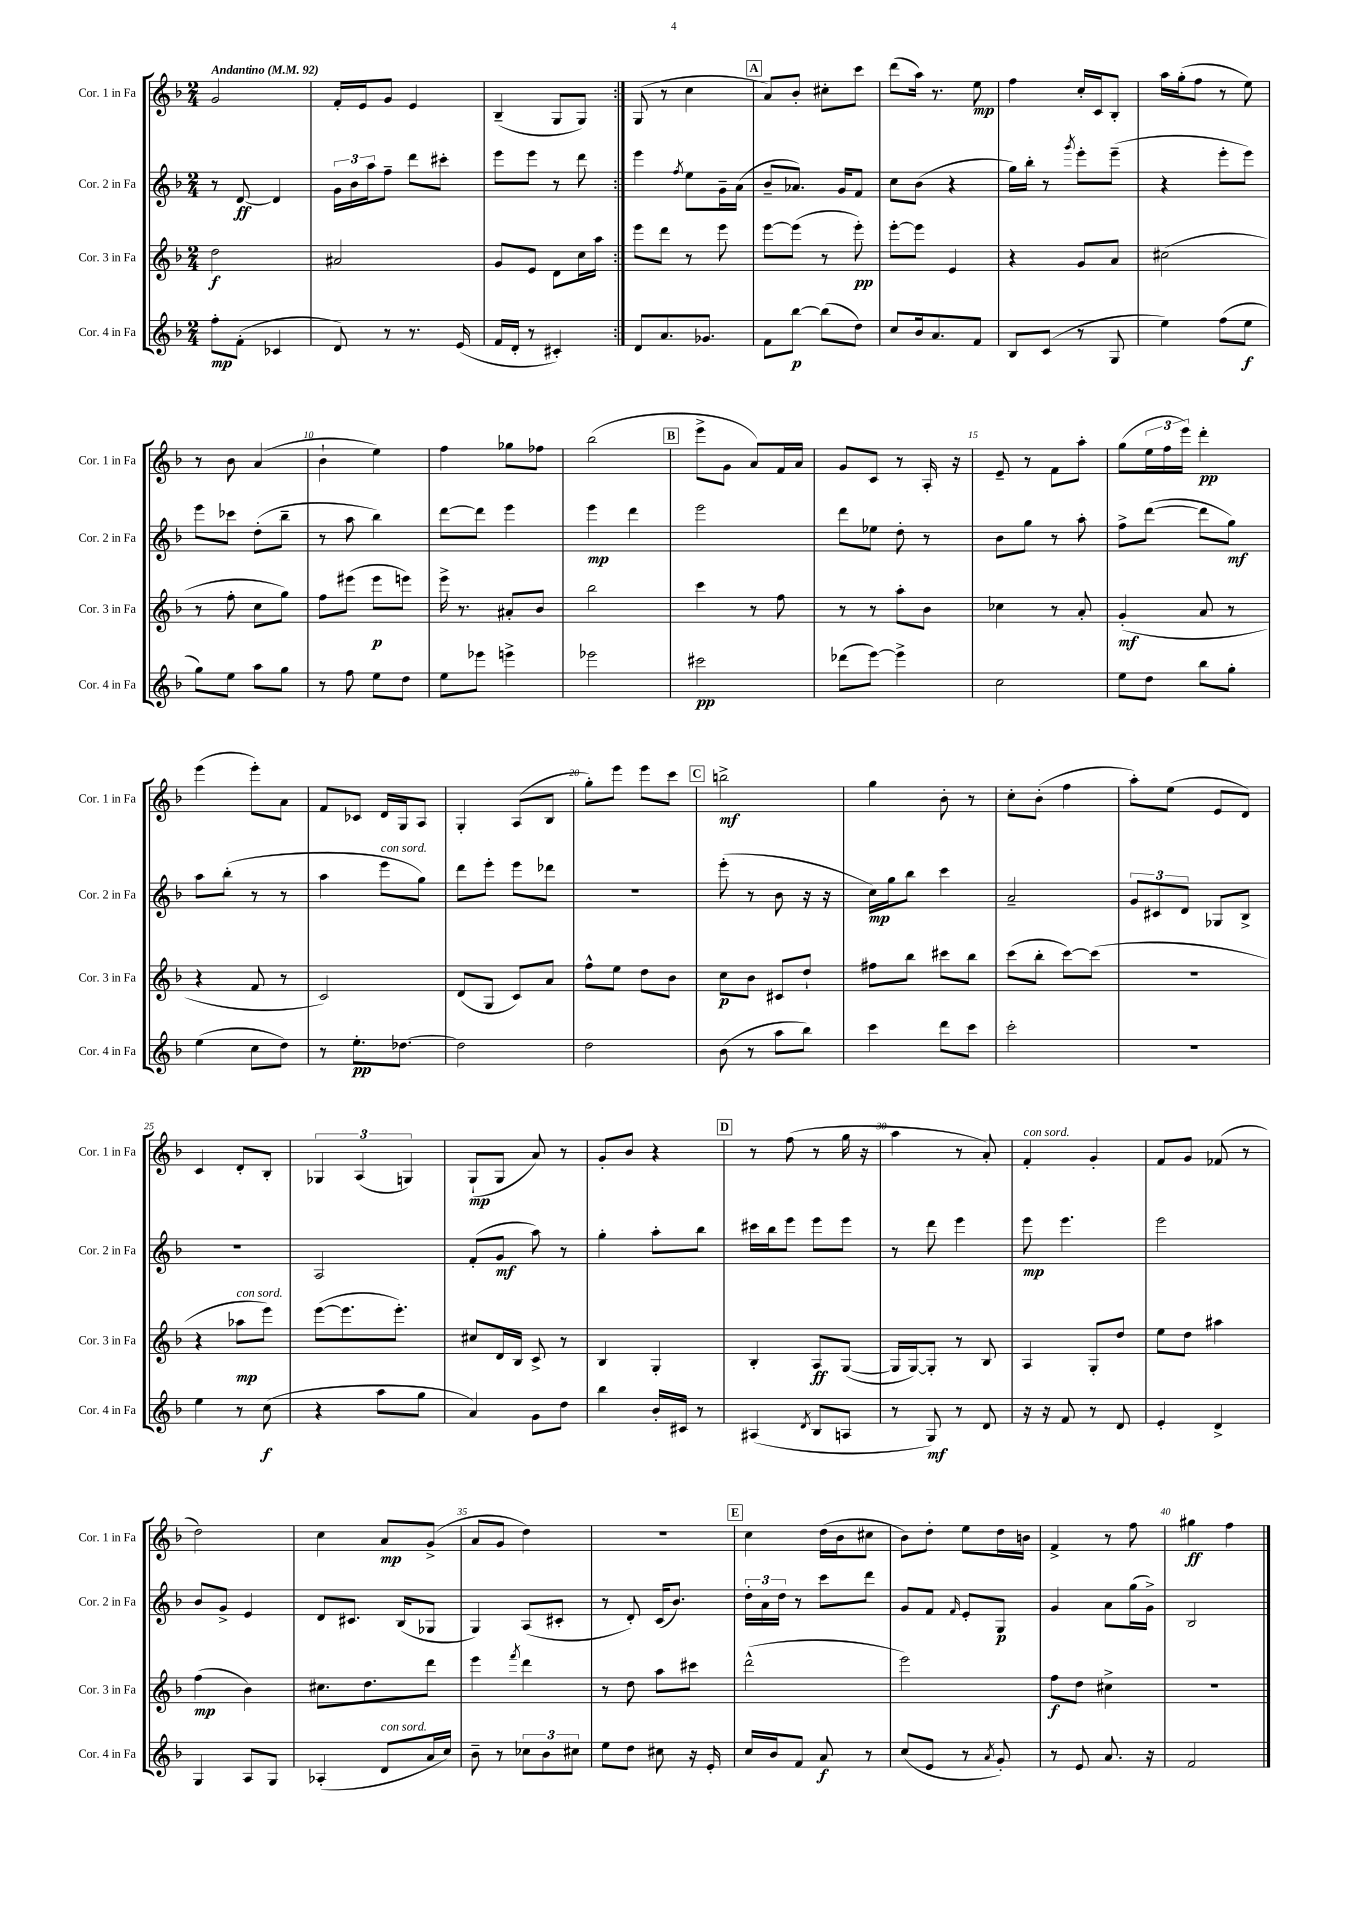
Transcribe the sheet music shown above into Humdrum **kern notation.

**kern	**dynam	**kern	**dynam	**kern	**dynam	**kern	**dynam
*part4	*part4	*part3	*part3	*part2	*part2	*part1	*part1
*staff4	*staff4	*staff3	*staff3	*staff2	*staff2	*staff1	*staff1
*I"Cor. 4 in Fa	*	*I"Cor. 3 in Fa	*	*I"Cor. 2 in Fa	*	*I"Cor. 1 in Fa	*
*I'Cor. 4 in Fa	*	*I'Cor. 3 in Fa	*	*I'Cor. 2 in Fa	*	*I'Cor. 1 in Fa	*
*clefG2	*	*clefG2	*	*clefG2	*	*clefG2	*
*k[b-]	*	*k[b-]	*	*k[b-]	*	*k[b-]	*
*M2/4	*	*M2/4	*	*M2/4	*	*M2/4	*
*MM92	*	*MM92	*	*MM92	*	*MM92	*
=1	=1	=1	=1	=1	=1	=1	=1
!	!	!	!	!	!	!LO:TX:a:B:t=Andantino	!
8ff'\L	mp	2dd\	f	8r	.	2g/	.
(8f'\J	.	.	.	[8d/	ff	.	.
4c-X/	.	.	.	4d/]	.	.	.
=2	=2	=2	=2	=2	=2	=2	=2
8d/)	.	2a#X/	.	24g\LL	.	16f'/LL	.
.	.	.	.	24b-\	.	.	.
.	.	.	.	.	.	16e/J	.
.	.	.	.	24aa\J	.	.	.
8r	.	.	.	8ff~\J	.	8g/J	.
8.r	.	.	.	8ddd\L	.	4e/	.
.	.	.	.	8ccc#X'\J	.	.	.
(16e/	.	.	.	.	.	.	.
=3	=3	=3	=3	=3	=3	=3	=3
16f/LL	.	8g/L	.	8eee\L	.	(4B-~/	.
16d'/JJ	.	.	.	.	.	.	.
8r	.	8e/J	.	8eee\J	.	.	.
4c#X'/)	.	8d\L	.	8r	.	8G/L	.
.	.	16cc\L	.	8ddd\	.	8G/J)	.
.	.	16aa\JJ	.	.	.	.	.
=4:|!	=4:|!	=4:|!	=4:|!	=4:|!	=4:|!	=4:|!	=4:|!
8d/L	.	8eee\L	.	4eee\	.	(8G/	.
8.a/	.	8ddd\J	.	.	.	8r	.
.	.	.	.	8qff/	.	.	.
.	.	8r	.	8ee\L	.	4cc\	.
8.g-X/J	.	.	.	.	.	.	.
.	.	8eee\	.	16g~\L	.	.	.
.	.	.	.	(16a\JJ	.	.	.
!!LO:REH:place=s1:t=A
=5	=5	=5	=5	=5	=5	=5	=5
8f\L	.	[8eee\L	.	8b-~/L	.	8a/L)	.
[8bb-\J	p	(8eee\J]	.	8.a-X/J)	.	8b-'/J	.
(8bb-\L]	.	8r	.	.	.	8cc#X'\L	.
.	.	.	.	16g/KL	.	.	.
8dd\J)	.	8eee'\)	pp	8f/J	.	8ccc\J	.
=6	=6	=6	=6	=6	=6	=6	=6
8cc/L	.	[8eee'\L	.	8cc\L	.	(8ddd\L	.
16b-/k	.	8eee\J]	.	(8b-\J	.	16aa\Jk)	.
8.a/	.	.	.	.	.	8.r	.
.	.	4e/	.	4r	.	.	.
8f/J	.	.	.	.	.	8ee\	mp
=7	=7	=7	=7	=7	=7	=7	=7
8B-/L	.	4r	.	16gg\LL)	.	4ff\	.
.	.	.	.	16bb-'\JJ	.	.	.
(8c/J	.	.	.	8r	.	.	.
.	.	.	.	8qggg/	.	.	.
8r	.	8g/L	.	8eee'\L	.	16cc'/LL	.
.	.	.	.	.	.	16c/J	.
8G/	.	8a/J	.	(8eee~\J	.	8B-'/J	.
=8	=8	=8	=8	=8	=8	=8	=8
4ee\)	.	(2cc#X\	.	4r	.	16aa\LL	.
.	.	.	.	.	.	(16gg'\J	.
.	.	.	.	.	.	8ff\J	.
(8ff\L	.	.	.	8eee'\L	.	8r	.
8ee\J	f	.	.	8eee\J)	.	8ee\)	.
!!LO:LB:g=z
=9	=9	=9	=9	=9	=9	=9	=9
8gg\L)	.	8r	.	8eee\L	.	8r	.
8ee\J	.	8ff'\	.	8ccc-X\J	.	8b-\	.
8aa\L	.	8cc\L	.	(8dd'\L	.	(4a/	.
8gg\J	.	8gg\J)	.	8bb-~\J	.	.	.
=10	=10	=10	=10	=10	=10	=10	=10
8r	.	8ff\L	.	8r	.	4b-`\	.
8ff\	.	(8eee#X\J	.	8aa\	.	.	.
8ee\L	.	8eee#\L	p	4bb-\)	.	4ee\)	.
8dd\J	.	8eeen\J)	.	.	.	.	.
=11	=11	=11	=11	=11	=11	=11	=11
8ee\L	.	16eee^\	.	[8ddd\L	.	4ff\	.
.	.	8.r	.	.	.	.	.
8eee-X\J	.	.	.	8ddd\J]	.	.	.
4eeen^\	.	8a#X'/L	.	4eee\	.	8gg-X\L	.
.	.	8b-/J	.	.	.	8ff-X\J	.
=12	=12	=12	=12	=12	=12	=12	=12
2eee-X\	.	2bb-\	.	4eee\	mp	(2bb-\	.
.	.	.	.	4ddd\	.	.	.
!!LO:REH:place=s1:t=B
=13	=13	=13	=13	=13	=13	=13	=13
2ccc#X\	pp	4ccc\	.	2eee\	.	8eee^\L	.
.	.	.	.	.	.	8g\J	.
.	.	8r	.	.	.	8a/L)	.
.	.	8ff\	.	.	.	16f/L	.
.	.	.	.	.	.	16a/JJ	.
=14	=14	=14	=14	=14	=14	=14	=14
(8ddd-X\L	.	8r	.	8ddd\L	.	8g/L	.
[8eee\J)	.	8r	.	8ee-X\J	.	8c/J	.
4eee^\]	.	8aa'\L	.	8dd'\	.	8r	.
.	.	8b-\J	.	8r	.	16A'/	.
.	.	.	.	.	.	16r	.
=15	=15	=15	=15	=15	=15	=15	=15
2cc\	.	4cc-X\	.	8b-\L	.	8e~/	.
.	.	.	.	8gg\J	.	8r	.
.	.	8r	.	8r	.	8f\L	.
.	.	8a'/	.	8aa'\	.	8aa'\J	.
=16	=16	=16	=16	=16	=16	=16	=16
8ee\L	.	(4g'/	mf	8ff^\L	.	(8gg\L	.
8dd\J	.	.	.	([8ddd\J	.	24ee\L	.
.	.	.	.	.	.	24ff\	.
.	.	.	.	.	.	24eee\JJ)	.
8bb-\L	.	8a/	.	8ddd\L]	.	4ddd'\	pp
8gg'\J	.	8r	.	8gg\J)	mf	.	.
!!LO:LB:g=z
=17	=17	=17	=17	=17	=17	=17	=17
(4ee\	.	4r	.	8aa\L	.	(4eee\	.
.	.	.	.	(8bb-'\J	.	.	.
8cc\L	.	8f/	.	8r	.	8eee'\L)	.
8dd\J)	.	8r	.	8r	.	8a\J	.
=18	=18	=18	=18	=18	=18	=18	=18
8r	.	2c/)	.	4aa\	.	8f/L	.
8.ee'\L	pp	.	.	.	.	8c-X/J	.
!	!	!	!	!LO:TX:a:i:t=con sord.	!	!	!
.	.	.	.	8eee\L	.	16d/LL	.
[8.dd-X\J	.	.	.	.	.	16G/J	.
.	.	.	.	8gg\J)	.	8A/J	.
=19	=19	=19	=19	=19	=19	=19	=19
2dd-\]	.	(8d/L	.	8ddd\L	.	4G'/	.
.	.	8G/J	.	8eee'\J	.	.	.
.	.	8c/L)	.	8eee\L	.	(8A/L	.
.	.	8a/J	.	8ddd-X\J	.	8B-/J	.
=20	=20	=20	=20	=20	=20	=20	=20
2dd\	.	8ff^^\L	.	2r	.	8gg'\L)	.
.	.	8ee\J	.	.	.	8eee\J	.
.	.	8dd\L	.	.	.	8eee\L	.
.	.	8b-\J	.	.	.	8ccc\J	.
!!LO:REH:place=s1:t=C
=21	=21	=21	=21	=21	=21	=21	=21
(8b-\	.	8cc\L	p	(8eee'\	.	2bbn^\	mf
8r	.	8b-\J	.	8r	.	.	.
8aa\L	.	8c#X/L	.	8b-\	.	.	.
8bb-\J)	.	8dd`/J	.	16r	.	.	.
.	.	.	.	16r	.	.	.
=22	=22	=22	=22	=22	=22	=22	=22
4ccc\	.	8ff#X\L	.	16cc\LL)	mp	4gg\	.
.	.	.	.	16gg\J	.	.	.
.	.	8bb-\J	.	8bb-\J	.	.	.
8ddd\L	.	8ccc#X\L	.	4ccc\	.	8b-'\	.
8ccc\J	.	8bb-\J	.	.	.	8r	.
=23	=23	=23	=23	=23	=23	=23	=23
2ccc'\	.	(8ccc\L	.	2a~/	.	8cc'\L	.
.	.	8bb-'\J	.	.	.	(8b-'\J	.
.	.	[8ccc\L)	.	.	.	4ff\	.
.	.	(8ccc\J]	.	.	.	.	.
=24	=24	=24	=24	=24	=24	=24	=24
2r	.	2r	.	12g/L	.	8aa'\L)	.
.	.	.	.	12c#X/	.	.	.
.	.	.	.	.	.	(8ee\J	.
.	.	.	.	12d/J	.	.	.
.	.	.	.	8G-X/L	.	8e/L	.
.	.	.	.	8B-^/J	.	8d/J)	.
!!LO:LB:g=z
=25	=25	=25	=25	=25	=25	=25	=25
4ee\	.	4r	.	2r	.	4c/	.
!	!	!LO:TX:a:i:t=con sord.	!	!	!	!	!
8r	.	8aa-X\L	mp	.	.	8d'/L	.
(8cc\	f	8eee\J)	.	.	.	8B-'/J	.
=26	=26	=26	=26	=26	=26	=26	=26
4r	.	([8eee\L	.	2A/	.	6G-X/	.
.	.	8.eee\]	.	.	.	.	.
.	.	.	.	.	.	(6A/	.
8aa\L	.	.	.	.	.	.	.
.	.	8.eee'\J)	.	.	.	.	.
.	.	.	.	.	.	6Gn/)	.
8gg\J	.	.	.	.	.	.	.
=27	=27	=27	=27	=27	=27	=27	=27
4a/)	.	8cc#X/L	.	(8f'/L	.	(8G`/L	mp
.	.	16d/L	.	8g/J	mf	8G/J	.
.	.	16B-/JJ	.	.	.	.	.
8g\L	.	8c^/	.	8aa\)	.	8a/)	.
8dd\J	.	8r	.	8r	.	8r	.
=28	=28	=28	=28	=28	=28	=28	=28
4bb-\	.	4B-/	.	4gg'\	.	8g'/L	.
.	.	.	.	.	.	8b-/J	.
16b-'/LL	.	4G'/	.	8aa'\L	.	4r	.
16c#X/JJ	.	.	.	.	.	.	.
8r	.	.	.	8bb-\J	.	.	.
!!LO:REH:place=s1:t=D
=29	=29	=29	=29	=29	=29	=29	=29
(4A#X/	.	4B-'/	.	16ccc#X\LL	.	8r	.
.	.	.	.	16bb-\J	.	.	.
.	.	.	.	8eee\J	.	(8ff\	.
8qd/	.	.	.	.	.	.	.
8B-/L	.	8A/L	ff	8eee\L	.	8r	.
8An/J	.	([8G/J	.	8eee\J	.	16gg\	.
.	.	.	.	.	.	16r	.
=30	=30	=30	=30	=30	=30	=30	=30
8r	.	16G/LL]	.	8r	.	4aa\	.
.	.	[16G/J)	.	.	.	.	.
8G/)	mf	8G'/J]	.	8ddd\	.	.	.
8r	.	8r	.	4eee\	.	8r	.
8d/	.	8B-/	.	.	.	8a'/)	.
=31	=31	=31	=31	=31	=31	=31	=31
!	!	!	!	!	!	!LO:TX:a:i:t=con sord.	!
16r	.	4A/	.	8eee\	mp	4f'/	.
16r	.	.	.	.	.	.	.
8f/	.	.	.	4.eee\	.	.	.
8r	.	8G'/L	.	.	.	4g'/	.
8d/	.	8dd/J	.	.	.	.	.
=32	=32	=32	=32	=32	=32	=32	=32
4e'/	.	8ee\L	.	2eee\	.	8f/L	.
.	.	8dd\J	.	.	.	8g/J	.
4d^/	.	4aa#X\	.	.	.	(8f-X/	.
.	.	.	.	.	.	8r	.
!!LO:LB:g=z
=33	=33	=33	=33	=33	=33	=33	=33
4G/	.	(4ff\	mp	8b-/L	.	2dd\)	.
.	.	.	.	8g^/J	.	.	.
8A/L	.	4b-\)	.	4e/	.	.	.
8G/J	.	.	.	.	.	.	.
=34	=34	=34	=34	=34	=34	=34	=34
(4A-X'/	.	8.cc#X\L	.	8d/L	.	4cc\	.
.	.	.	.	8.c#X/J	.	.	.
.	.	8.dd\	.	.	.	.	.
!LO:TX:a:i:t=con sord.	!	!	!	!	!	!	!
8d/L	.	.	.	.	.	8a/L	mp
.	.	.	.	(16B-/KL	.	.	.
16a/L	.	8ddd\J	.	8G-X/J	.	(8g^/J	.
16cc/JJ)	.	.	.	.	.	.	.
=35	=35	=35	=35	=35	=35	=35	=35
8b-~\	.	4eee\	.	4G/)	.	8a/L	.
8r	.	.	.	.	.	8g/J	.
.	.	8qfff/	.	.	.	.	.
12cc-X\L	.	4ddd\	.	(8A/L	.	4dd\)	.
12b-\	.	.	.	.	.	.	.
.	.	.	.	8c#X'/J	.	.	.
12cc#X\J	.	.	.	.	.	.	.
=36	=36	=36	=36	=36	=36	=36	=36
8ee\L	.	8r	.	8r	.	2r	.
8dd\J	.	8dd\	.	8d'/)	.	.	.
8cc#X\	.	8aa\L	.	(16c/KL	.	.	.
.	.	.	.	8.b-/J)	.	.	.
16r	.	8ccc#X\J	.	.	.	.	.
16e'/	.	.	.	.	.	.	.
!!LO:REH:place=s1:t=E
=37	=37	=37	=37	=37	=37	=37	=37
16cc/LL	.	(2ddd^^\	.	24dd'\LL	.	4cc\	.
.	.	.	.	24a\	.	.	.
16b-/J	.	.	.	.	.	.	.
.	.	.	.	24dd\JJ	.	.	.
8f/J	.	.	.	8r	.	.	.
8a/	f	.	.	8ccc\L	.	(16dd\LL	.
.	.	.	.	.	.	16b-\J	.
8r	.	.	.	8ddd\J	.	8cc#X\J	.
=38	=38	=38	=38	=38	=38	=38	=38
(8cc/L	.	2eee\)	.	8g/L	.	8b-\L)	.
8e/J	.	.	.	8f/J	.	8dd'\J	.
.	.	.	.	16qqf/	.	.	.
8r	.	.	.	8e'/L	.	8ee\L	.
8qa/	.	.	.	.	.	.	.
8g'/)	.	.	.	8G/J	p	16dd\L	.
.	.	.	.	.	.	16bn\JJ	.
=39	=39	=39	=39	=39	=39	=39	=39
8r	.	8ff\L	f	4g/	.	4f^/	.
8e/	.	8dd\J	.	.	.	.	.
8.a/	.	4cc#X^\	.	8a\L	.	8r	.
.	.	.	.	(16gg\L	.	8ff\	.
16r	.	.	.	16g^\JJ)	.	.	.
=40	=40	=40	=40	=40	=40	=40	=40
2f/	.	2r	.	2B-/	.	4gg#X\	ff
.	.	.	.	.	.	4ff\	.
==	==	==	==	==	==	==	==
*-	*-	*-	*-	*-	*-	*-	*-
